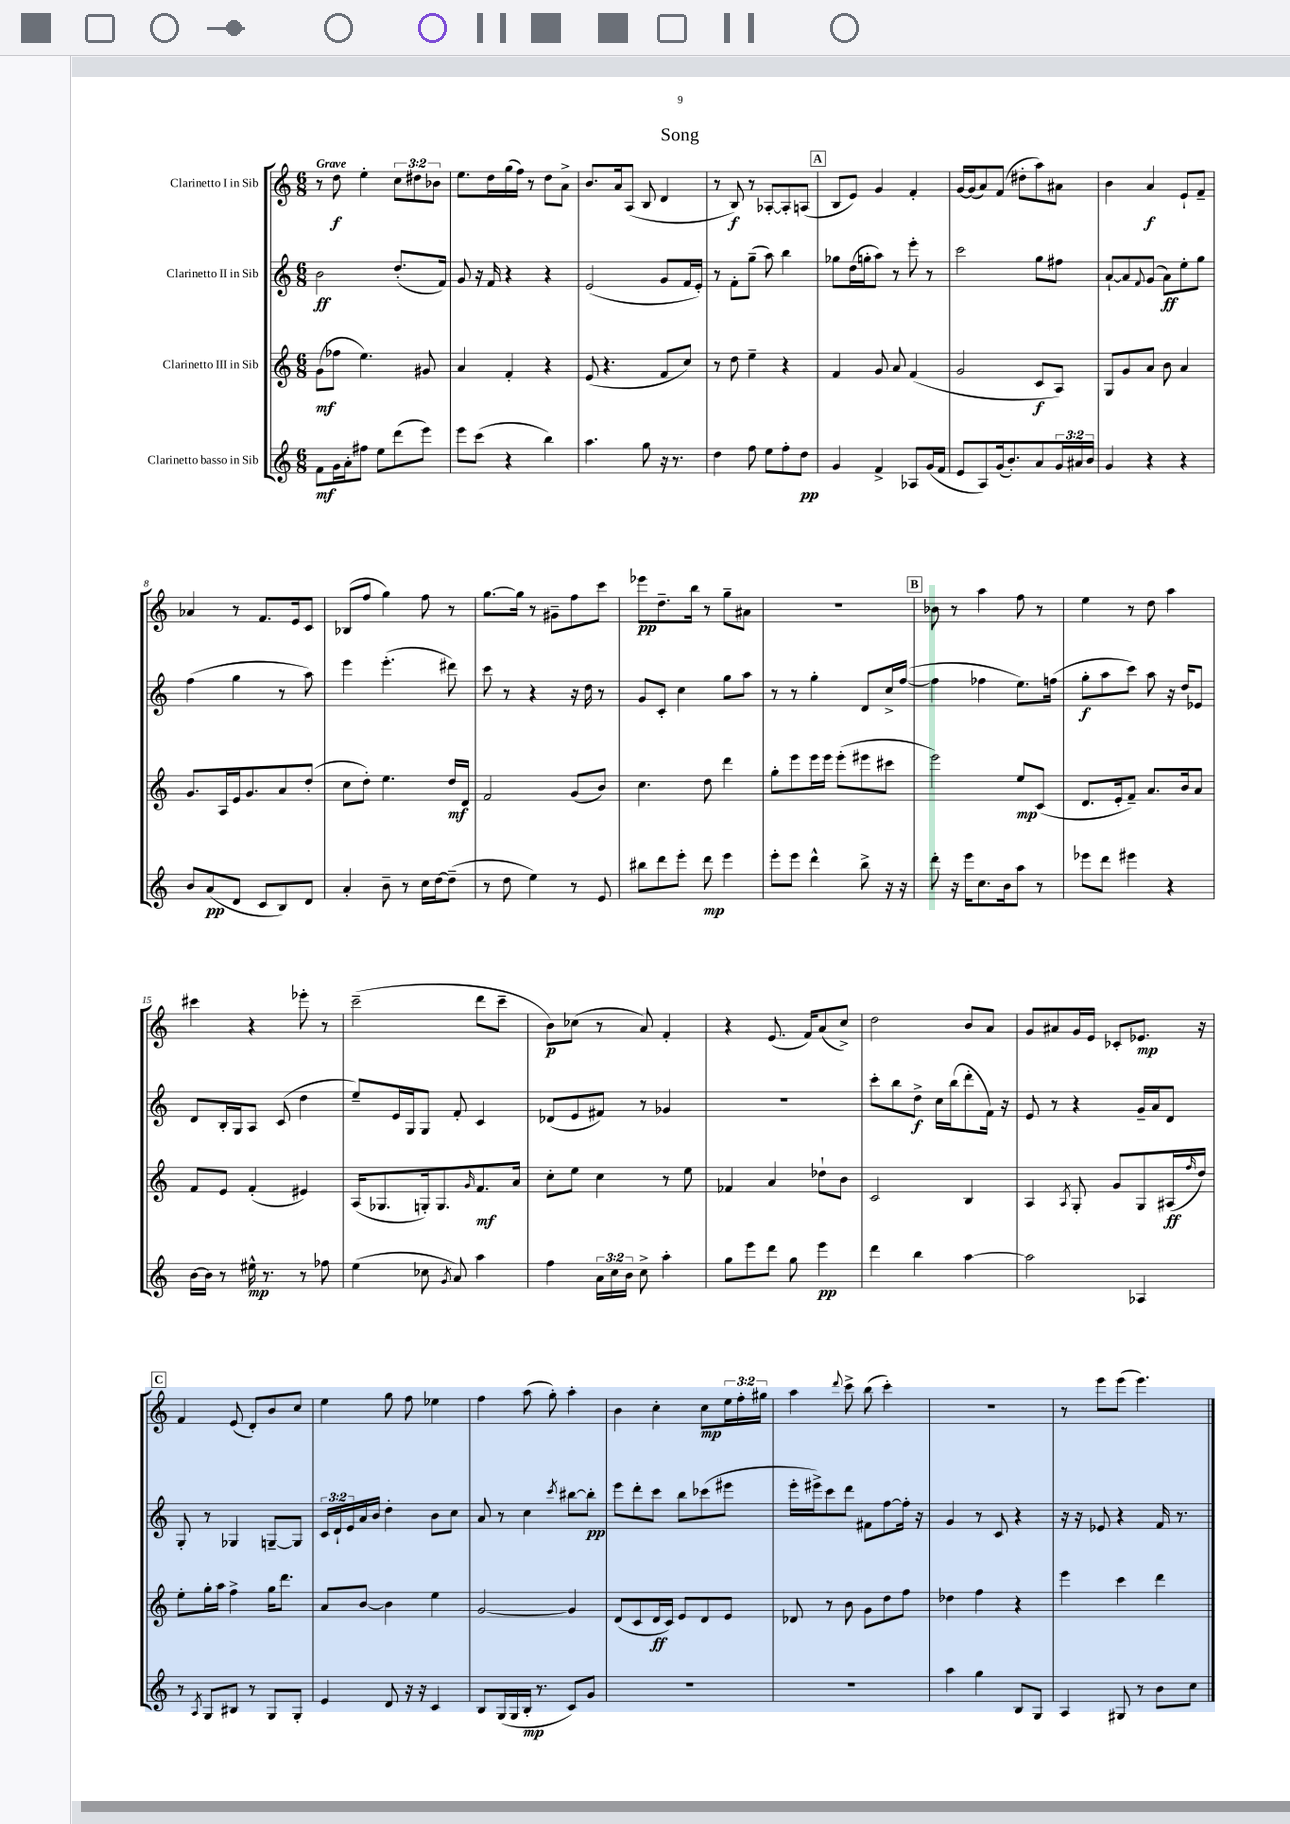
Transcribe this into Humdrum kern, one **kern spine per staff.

**kern	**dynam	**kern	**dynam	**kern	**dynam	**kern	**dynam
*part4	*part4	*part3	*part3	*part2	*part2	*part1	*part1
*staff4	*staff4	*staff3	*staff3	*staff2	*staff2	*staff1	*staff1
*I"Clarinetto basso in Sib	*	*I"Clarinetto III in Sib	*	*I"Clarinetto II in Sib	*	*I"Clarinetto I in Sib	*
*clefG2	*	*clefG2	*	*clefG2	*	*clefG2	*
*k[]	*	*k[]	*	*k[]	*	*k[]	*
*M6/8	*	*M6/8	*	*M6/8	*	*M6/8	*
=1	=1	=1	=1	=1	=1	=1	=1
!	!	!	!	!	!	!LO:TX:a:B:t=Grave	!
8f\L	mf	(8g\L	mf	2b\	ff	8r	.
16g\L	.	8ff-X\J	.	.	.	8dd\	f
16a'\J	.	.	.	.	.	.	.
8ff#X\J	.	4.ee\)	.	.	.	4ee'\	.
8ee\L	.	.	.	.	.	.	.
(8ddd\	.	.	.	(8.dd'/L	.	12cc\L	.
.	.	.	.	.	.	12dd#X\	.
8eee\J)	.	8g#X/	.	.	.	.	.
.	.	.	.	.	.	12b-X\J	.
.	.	.	.	16f/Jk)	.	.	.
=2	=2	=2	=2	=2	=2	=2	=2
8eee\L	.	4a/	.	8g/	.	8.ee\L	.
(8ccc\J	.	.	.	16r	.	.	.
.	.	.	.	16f/	.	16dd\L	.
4r	.	4f'/	.	4r	.	(16gg\	.
.	.	.	.	.	.	16ff\JJ)	.
.	.	.	.	.	.	8r	.
4bb\)	.	4r	.	4r	.	8dd\L	.
.	.	.	.	.	.	8a^\J	.
=3	=3	=3	=3	=3	=3	=3	=3
4.aa\	.	(8e/	.	(2e/	.	8.b/L	.
.	.	4.r	.	.	.	.	.
.	.	.	.	.	.	16a/k	.
.	.	.	.	.	.	(8A/J	.
8gg\	.	.	.	.	.	8B/	.
16r	.	8f/L	.	8g/L	.	4d/	.
8.r	.	.	.	.	.	.	.
.	.	8cc/J)	.	16f/L	.	.	.
.	.	.	.	16e'/JJ)	.	.	.
=4	=4	=4	=4	=4	=4	=4	=4
4dd\	.	8r	.	8r	.	8r	.
.	.	8dd\	.	8f'\L	.	8B/)	f
8ff\	.	4ee~\	.	(8gg~\J	.	8r	.
8ee\L	.	.	.	8aa\)	.	[8A-X'/L	.
8ff'\	.	4r	.	4bb\	.	8A-'/]	.
8dd\J	pp	.	.	.	.	(8An/J	.
!!LO:REH:place=s1:t=A
=5	=5	=5	=5	=5	=5	=5	=5
4g/	.	4f/	.	8gg-X\L	.	8B/L	.
.	.	.	.	(16dd\L	.	8e/J)	.
.	.	.	.	16ggn'\J	.	.	.
4f^/	.	8g/	.	8aa\J)	.	4g/	.
.	.	8a/	.	8r	.	.	.
8A-X/L	.	(4f/	.	8eee'\	.	4f'/	.
(16g/L	.	.	.	8r	.	.	.
16f/JJ	.	.	.	.	.	.	.
=6	=6	=6	=6	=6	=6	=6	=6
8e/L	.	2g/	.	2ccc\	.	[16g/LL	.
.	.	.	.	.	.	(16g/J]	.
8A/)	.	.	.	.	.	8a/)	.
(16g/k	.	.	.	.	.	(8f/J	.
8.b'/)	.	.	.	.	.	.	.
.	.	.	.	.	.	8dd#X'\L	.
8a/	.	8c/L	f	8gg\L	.	8aa\)	.
24g/L	.	8A/J)	.	8ff#X\J	.	8a#X\J	.
24a#X/	.	.	.	.	.	.	.
24b/JJ	.	.	.	.	.	.	.
=7	=7	=7	=7	=7	=7	=7	=7
4g/	.	8G/L	.	[8a`/L	.	4b\	.
.	.	8g/	.	8a/]	.	.	.
.	.	.	.	8qqf/	.	.	.
4r	.	8a/J	.	(8g/J	.	4a/	f
.	.	8b\	.	8a\L)	ff	.	.
4r	.	4a/	.	8ee'\	.	8e`/L	.
.	.	.	.	8gg\J	.	8f~/J	.
!!LO:LB:g=z
=8	=8	=8	=8	=8	=8	=8	=8
8b/L	.	8.g/L	.	(4ff\	.	4a-X/	.
(8a/	pp	.	.	.	.	.	.
.	.	16A/L	.	.	.	.	.
8d/J	.	16e/J	.	4gg\	.	8r	.
.	.	8.g/	.	.	.	.	.
8c/L	.	.	.	.	.	8.f/L	.
8B/)	.	8a/	.	8r	.	.	.
.	.	.	.	.	.	16e/k	.
8d/J	.	(8dd'/J	.	8aa\)	.	8c/J	.
=9	=9	=9	=9	=9	=9	=9	=9
4a'/	.	8cc\L	.	4eee\	.	(8B-X/L	.
.	.	8dd'\J)	.	.	.	8ff/J	.
8b~\	.	4.ee\	.	(4.eee'\	.	4gg\)	.
8r	.	.	.	.	.	.	.
16cc\LL	.	.	.	.	.	8ff\	.
[16dd\J	.	.	.	.	.	.	.
(8dd~\J]	.	16dd/LL	mf	8ddd#X\)	.	8r	.
.	.	16d/JJ	.	.	.	.	.
=10	=10	=10	=10	=10	=10	=10	=10
8r	.	2f/	.	8ccc\	.	[8.gg\L	.
8dd\	.	.	.	8r	.	.	.
.	.	.	.	.	.	16gg\Jk]	.
4ee\)	.	.	.	4r	.	8r	.
.	.	.	.	.	.	8g#X~\L	.
8r	.	(8g/L	.	16r	.	8ff\	.
.	.	.	.	16dd\	.	.	.
8e/	.	8b/J)	.	8r	.	8ccc\J	.
=11	=11	=11	=11	=11	=11	=11	=11
8bb#X\L	.	4.cc\	.	8g/L	.	8eee-X\L	pp
8ddd\	.	.	.	8c'/J	.	8.dd~\	.
8eee'\J	.	.	.	4cc\	.	.	.
.	.	.	.	.	.	16bb\Jk	.
8ddd\	mp	8dd\	.	.	.	8r	.
4eee\	.	4ddd\	.	8gg\L	.	8gg~\L	.
.	.	.	.	8aa\J	.	8a#X\J	.
=12	=12	=12	=12	=12	=12	=12	=12
8eee'\L	.	8gg'\L	.	8r	.	2.r	.
8eee\J	.	8eee\	.	8r	.	.	.
4ddd^^\	.	16eee\L	.	4gg'\	.	.	.
.	.	16eee\JJ	.	.	.	.	.
.	.	(8eee'\L	.	.	.	.	.
8bb^\	.	8eee#X\	.	8d/L	.	.	.
16r	.	8ccc#X\J	.	16cc^/L	.	.	.
16r	.	.	.	([16ff/JJ	.	.	.
!!LO:REH:place=s1:t=B
=13	=13	=13	=13	=13	=13	=13	=13
8ddd'\	.	2eee\)	.	4ff\]	.	8b-X\	.
16r	.	.	.	.	.	8r	.
16eee\KL	.	.	.	.	.	.	.
8.cc\	.	.	.	4ff-X\	.	4aa\	.
16b\k	.	.	.	.	.	.	.
8aa\J	.	8ee/L	mp	8.ee\L)	.	8ff\	.
8r	.	(8c/J	.	.	.	8r	.
.	.	.	.	(16ffn\Jk	.	.	.
=14	=14	=14	=14	=14	=14	=14	=14
8eee-X\L	.	8.d/L	.	8gg'\L	f	4ee\	.
8ddd\J	.	.	.	8aa\	.	.	.
.	.	16e'/k	.	.	.	.	.
4eee#X\	.	8f~/J)	.	8ccc\J)	.	8r	.
.	.	8.a/L	.	8aa\	.	8dd\	.
4r	.	.	.	16r	.	4aa\	.
.	.	16b/k	.	16dd/KL	.	.	.
.	.	8a/J	.	8e-X/J	.	.	.
!!LO:LB:g=z
=15	=15	=15	=15	=15	=15	=15	=15
[16b\LL	.	8f/L	.	8d/L	.	4ccc#X\	.
16b\JJ]	.	.	.	.	.	.	.
8r	.	8e/J	.	16B'/L	.	.	.
.	.	.	.	16G/J	.	.	.
16ee#X^^\	mp	(4f'/	.	8A/J	.	4r	.
8.r	.	.	.	.	.	.	.
.	.	.	.	(8c/	.	.	.
8r	.	4e#X/)	.	4dd\	.	8eee-X'\	.
8ff-X\	.	.	.	.	.	8r	.
=16	=16	=16	=16	=16	=16	=16	=16
(4ee\	.	(16A/KL	.	8ee~/L)	.	(2ccc~\	.
.	.	8.G-X/	.	.	.	.	.
.	.	.	.	16e/L	.	.	.
.	.	.	.	16G/J	.	.	.
8cc-X\	.	16Gn'/k)	.	8G/J	.	.	.
.	.	8.G/	.	.	.	.	.
8qg/	.	.	.	.	.	.	.
8a/)	.	.	.	8f'/	.	.	.
.	.	16qqg/	.	.	.	.	.
4aa\	.	8.f/	mf	4c/	.	8ddd\L	.
.	.	.	.	.	.	8ccc~\J	.
.	.	16a/Jk	.	.	.	.	.
=17	=17	=17	=17	=17	=17	=17	=17
4ff\	.	8cc'\L	.	(8d-X/L	.	8b\L)	p
.	.	8ee\J	.	8e/	.	(8cc-X\J	.
24a\LL	.	4cc\	.	8f#X/J)	.	8r	.
24cc\	.	.	.	.	.	.	.
24b\JJ	.	.	.	.	.	.	.
8cc^\	.	.	.	8r	.	8a/)	.
4aa'\	.	8r	.	4g-X/	.	4f'/	.
.	.	8ee\	.	.	.	.	.
=18	=18	=18	=18	=18	=18	=18	=18
8gg\L	.	4f-X/	.	2.r	.	4r	.
8eee\	.	.	.	.	.	.	.
8ddd\J	.	4a/	.	.	.	(8.e/	.
8gg\	.	.	.	.	.	.	.
.	.	.	.	.	.	16f/KL)	.
4eee\	pp	8dd-X`\L	.	.	.	(8a/	.
.	.	8b\J	.	.	.	8cc^/J)	.
=19	=19	=19	=19	=19	=19	=19	=19
4ddd\	.	2c/	.	8ccc'\L	.	2dd\	.
.	.	.	.	8bb\	.	.	.
4bb\	.	.	.	8dd^\J	f	.	.
.	.	.	.	16cc\LL	.	.	.
.	.	.	.	(16bb\J	.	.	.
[4aa\	.	4B/	.	8ddd'\	.	8b/L	.
.	.	.	.	16f\Jk)	.	8a/J	.
.	.	.	.	16r	.	.	.
=20	=20	=20	=20	=20	=20	=20	=20
2aa\]	.	4A/	.	8e/	.	8g/L	.
.	.	.	.	8r	.	8a#X/	.
.	.	8qA/	.	.	.	.	.
.	.	8G'/	.	4r	.	16g/L	.
.	.	.	.	.	.	16e/JJ	.
.	.	8g/L	.	.	.	8c-X'/L	.
4A-X/	.	8G/	.	16g~/LL	.	8.e-X/J	mp
.	.	.	.	16a/J	.	.	.
.	.	(16A#X/L	ff	8d/J	.	.	.
.	.	16qqff/	.	.	.	.	.
.	.	16dd/JJ)	.	.	.	16r	.
!!LO:LB:g=z
!!LO:REH:place=s1:t=C
=21	=21	=21	=21	=21	=21	=21	=21
8r	.	8ee'\L	.	8G'/	.	4f/	.
8qA/	.	.	.	.	.	.	.
8G/L	.	16gg'\L	.	8r	.	.	.
.	.	16aa\JJ	.	.	.	.	.
8B#X/J	.	4ff^\	.	4G-X/	.	(8e/	.
8r	.	.	.	.	.	8d'/L)	.
8G/L	.	16gg\KL	.	[8Gn~/L	.	8b/	.
.	.	8.ddd\J	.	.	.	.	.
8G'/J	.	.	.	8G/J]	.	8cc/J	.
=22	=22	=22	=22	=22	=22	=22	=22
4e/	.	8a/L	.	24c/LL	.	4ee\	.
.	.	.	.	24d`/	.	.	.
.	.	.	.	24e/	.	.	.
.	.	[8b/J	.	16a/	.	.	.
.	.	.	.	16b/JJ	.	.	.
8d/	.	4b\]	.	4dd'\	.	8gg\	.
16r	.	.	.	.	.	8ff\	.
16r	.	.	.	.	.	.	.
4c/	.	4ee\	.	8b\L	.	4ee-X\	.
.	.	.	.	8cc\J	.	.	.
=23	=23	=23	=23	=23	=23	=23	=23
8B/L	.	[2g/	.	8a/	.	4ff\	.
(16G/L	.	.	.	8r	.	.	.
16G/	.	.	.	.	.	.	.
16B'/JJ	mp	.	.	4cc\	.	(8aa\	.
8.r	.	.	.	.	.	.	.
.	.	.	.	.	.	8gg'\)	.
.	.	.	.	8qccc/	.	.	.
8c/L)	.	4g/]	.	[8bb#X\L	.	4aa'\	.
8g/J	.	.	.	8bb#'\J]	pp	.	.
=24	=24	=24	=24	=24	=24	=24	=24
2.r	.	(8d/L	.	8eee\L	.	4b\	.
.	.	8c/	.	8ddd'\	.	.	.
.	.	16d/L	ff	8ccc\J	.	4cc'\	.
.	.	16c/JJ)	.	.	.	.	.
.	.	8e/L	.	8bb\L	.	.	.
.	.	8d/	.	(8ccc-X\	.	8cc\L	mp
.	.	8e/J	.	8eee#X\J	.	24ee\L	.
.	.	.	.	.	.	24ff'\	.
.	.	.	.	.	.	24gg#X\JJ	.
=25	=25	=25	=25	=25	=25	=25	=25
2.r	.	8d-X/	.	16eee'\LL	.	4aa\	.
.	.	.	.	16eee#X^\J)	.	.	.
.	.	8r	.	8ccc\	.	.	.
.	.	.	.	.	.	8qqddd/	.
.	.	8b\	.	8ddd\J	.	8ccc^\	.
.	.	8g\L	.	8f#X\L	.	(8bb\	.
.	.	8dd\	.	[8ff\	.	4ccc'\)	.
.	.	8ff\J	.	16ff'\Jk]	.	.	.
.	.	.	.	16r	.	.	.
=26	=26	=26	=26	=26	=26	=26	=26
4aa\	.	4dd-X\	.	4g/	.	2.r	.
4gg\	.	4ff\	.	8r	.	.	.
.	.	.	.	8c/	.	.	.
8B/L	.	4r	.	4r	.	.	.
8G/J	.	.	.	.	.	.	.
=27	=27	=27	=27	=27	=27	=27	=27
4A/	.	4eee\	.	16r	.	8r	.
.	.	.	.	16r	.	.	.
.	.	.	.	8e-X/	.	8eee\L	.
8G#X/	.	4ccc\	.	4r	.	(8eee\J	.
8r	.	.	.	.	.	4.eee\)	.
8b\L	.	4ddd\	.	16f/	.	.	.
.	.	.	.	8.r	.	.	.
8cc\J	.	.	.	.	.	.	.
==	==	==	==	==	==	==	==
*-	*-	*-	*-	*-	*-	*-	*-
